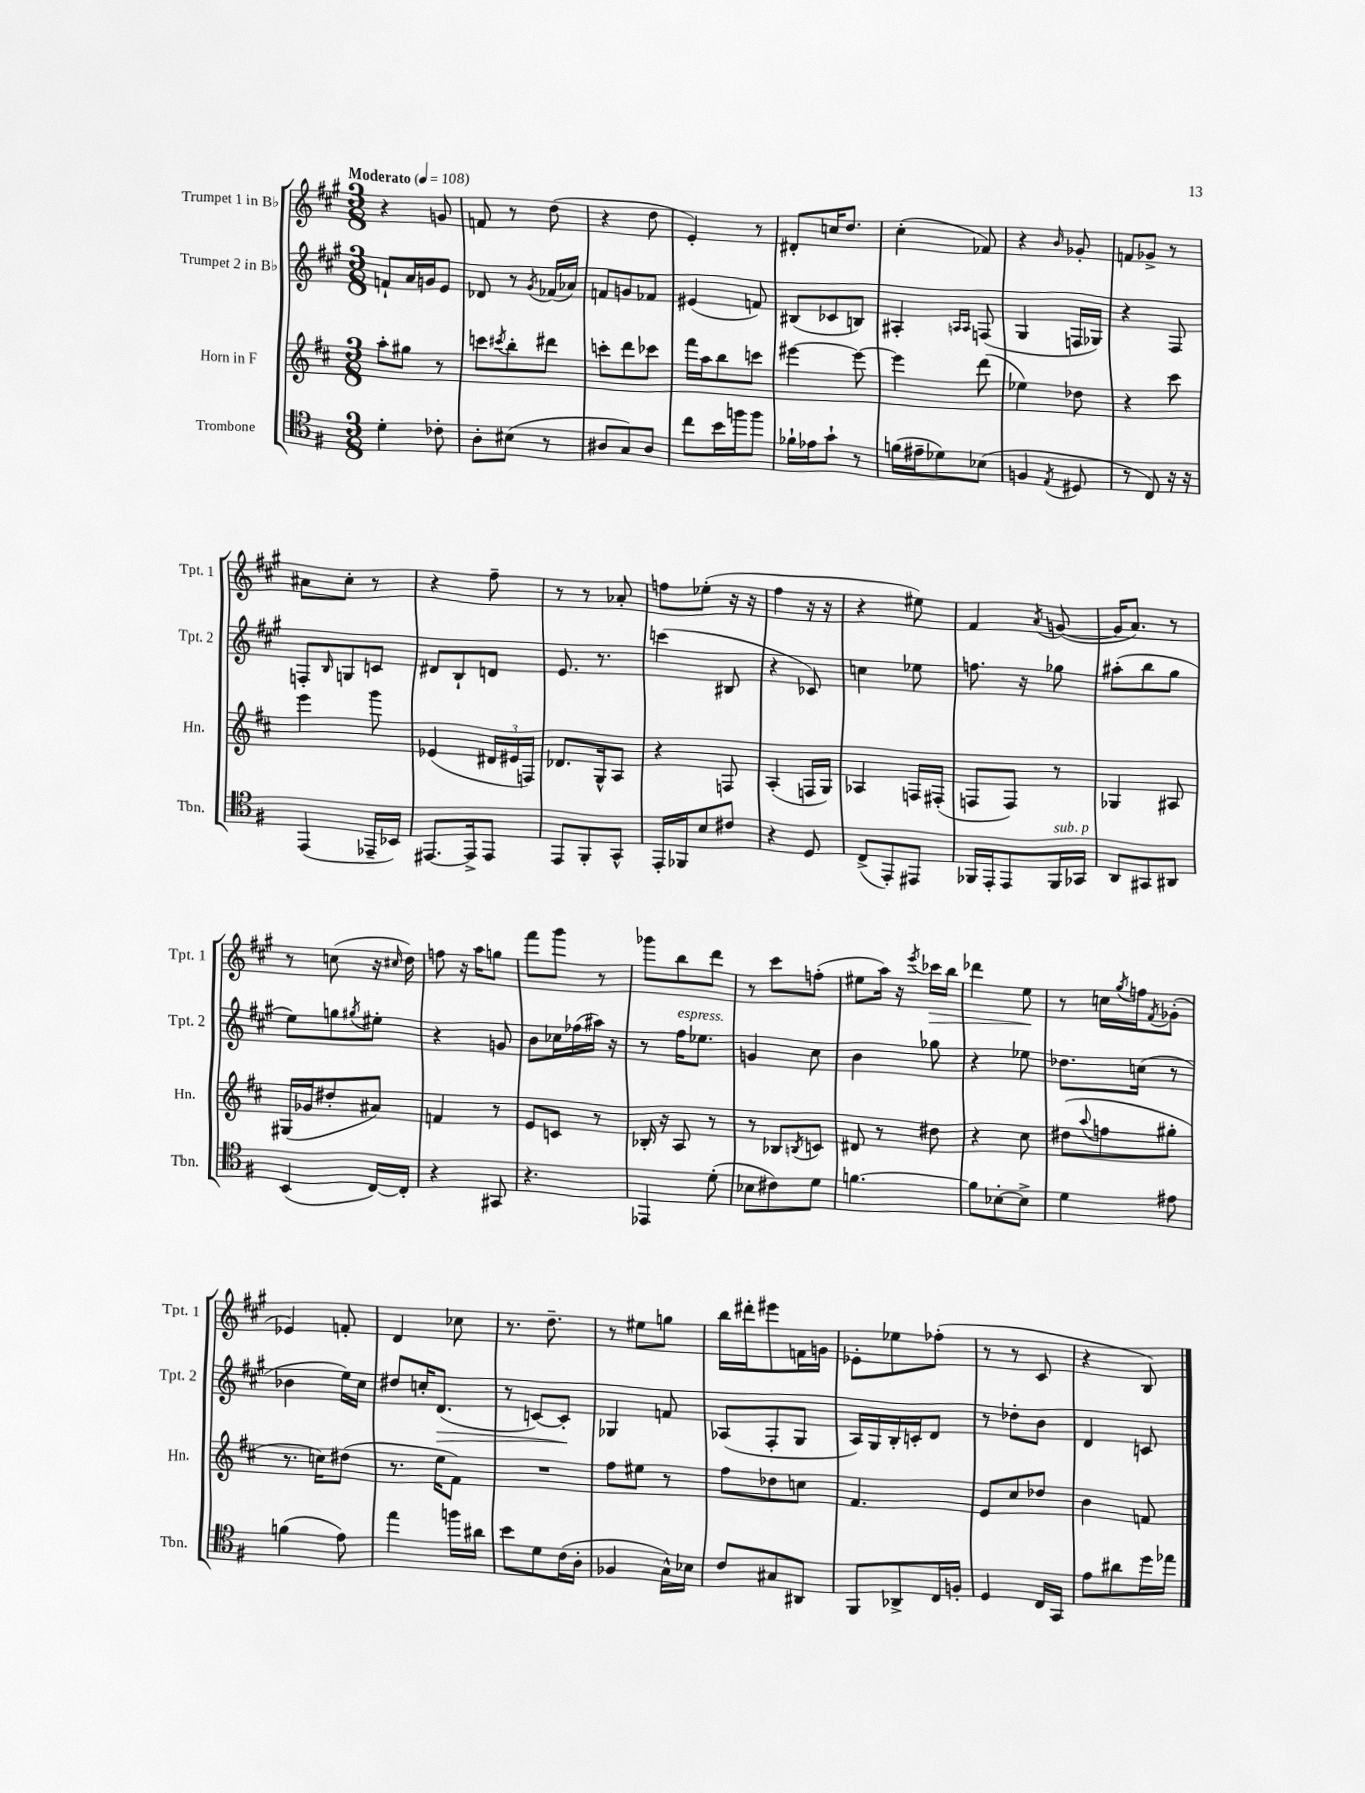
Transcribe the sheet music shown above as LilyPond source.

<<
\new StaffGroup <<
\new Staff = "s0" \with { instrumentName = "Trumpet 1 in Bb" shortInstrumentName = "Tpt. 1" } {
    \clef treble \key a \major \numericTimeSignature \time 3/8 \tempo "Moderato" 4 = 108
    r4 g'8 |
    f'8 r8 d''8( |
    r4 d''8 |
    e'4-.) r8 |
    dis'8-. c''16 d''8. |
    cis''4-.( fes'8) |
    r4 \grace { b'16 } ges'8-. |
    f'8 ges'8-> r8 |
    ais'8 cis''8-. r8 |
    r4 fis''8-- |
    r8 r8 aes'8-. |
    f''8 ees''8-.( r16 r16 |
    fis''4 r16 r16 |
    r4 eis''8) |
    fis'4 \acciaccatura { a'8 } g'8~( |
    g'16 a'8.) r8 |
    r8 c''8( r16 \grace { cis''16 } d''16) |
    f''8 r16 a''16 g''8 |
    fis'''8 gis'''8 r8 |
    ges'''8 b''8 d'''8 |
    r8 cis'''8 f''8-.( |
    eis''8 a''16) r16 \acciaccatura { e'''8 } ces'''16\> b''16 |
    des'''4 e''8\! |
    r8 c''16 \acciaccatura { gis''8 } f''16 \acciaccatura { fis'8 } ges'8-.( |
    ees'4) f'8-. |
    d'4 ces''8 |
    r8. d''8.-- |
    r8 eis''8 g''8 |
    b''16 dis'''16-. eis'''8 f'16 g'16 |
    ees'8-. ees''8 fes''8-.( |
    r8 r8 cis'8 |
    r4 b8) \bar "|." |
}
\new Staff = "s1" \with { instrumentName = "Trumpet 2 in Bb" shortInstrumentName = "Tpt. 2" } {
    \clef treble \key a \major \numericTimeSignature \time 3/8
    f'8-! a'16 g'16 e'8 |
    des'8 r8 \acciaccatura { gis'8 } fes'16( aes'16) |
    f'8 g'8 fes'8 |
    eis'4( f'8) |
    bis8( ces'8 b8) |
    ais4-. \grace { a16 a16 } f8( |
    gis4 f16 ges16) |
    r4 fis8 |
    f8-. \grace { b16 } g8 c'8 |
    dis'8 b8-! d'8 |
    e'8. r8. |
    c'''4( bis8 |
    r4 ces'8) |
    c''4 ees''8 |
    f''8. r16 ges''8 |
    ais''8-.( b''8 gis''8 |
    e''8) g''8 \acciaccatura { gis''8 } eis''8-. |
    r4 g'8 |
    b'8 ces''16 fes''16( ais''16) r16 |
    r8 fis''16^\markup { \italic "espress." } ees''8. |
    g'4 cis''8 |
    b'4 ges''8 |
    r4 ees''8 |
    des''8. c''16( r8 |
    bes'4 e''16) cis''16 |
    dis''8 c''16-. d'8.\>( |
    r8 c'8~) c'8-.\! |
    ges4 f'8 |
    aes8( fis8-. gis8 |
    a16) gis16 b16-. c'16-. d'8 |
    r8 des''8-. b'8 |
    d'4 c'8 \bar "|." |
}
\new Staff = "s2" \with { instrumentName = "Horn in F" shortInstrumentName = "Hn." } {
    \clef treble \key d \major \numericTimeSignature \time 3/8
    a''8-. gis''8 r8 |
    c'''8 \acciaccatura { cis'''8 } b''8-. dis'''8 |
    c'''8-. d'''8 ces'''8 |
    fis'''16 a''16 b''8 c'''8 |
    eis'''4~ eis'''8~ |
    eis'''4 d'''8( |
    ees''4) des''8 |
    r4 cis'''8 |
    e'''4 g'''8 |
    ees'4( \tuplet 3/2 { dis'16 eis'16 f16) } |
    des'8. g16-^ a8 |
    r4 f8 |
    a4-.( f16 g16) |
    aes4 f16 fis16-.( |
    f8 f8) r8 |
    ges4 ais8 |
    gis16( ges'16 dis''8-. ais'8) |
    f'4 r8 |
    e'8 c'8 r8 |
    bes16-. r16 a8 r8 |
    r8 bes8 \acciaccatura { b8 } c'8 |
    dis'8 r8 dis''8 |
    r4 cis''8 |
    dis''8( \appoggiatura { a''8 } f''8 gis''8-. |
    r8. c''16) dis''8( |
    r8. e''16 fis'8) |
    R4. |
    fis''8 eis''8 r8 |
    fis''8 des''8 c''8 |
    fis'4. |
    e'8 cis''8 des''8 |
    b'4 f'8 \bar "|." |
}
\new Staff = "s3" \with { instrumentName = "Trombone" shortInstrumentName = "Tbn." } {
    \clef tenor \key g \major \numericTimeSignature \time 3/8
    d'4-. ces'8-. |
    a8-. bis8( r8 |
    ais8 g8) ais8 |
    c''8 b'16 f''16 f''8 |
    fes'16-! ees'16 g'8-! r8 |
    f'16( eis'16-- des'8) bes8( |
    f4 \acciaccatura { e8 } dis8 |
    r8 c8) r16 r16 |
    e,4( ees,16-- bes,16) |
    eis,8.~ eis,16-> eis,8 |
    e,8 fis,8-. g,8-^ |
    e,16-. fes,16 b8 cis'8 |
    r4 d8 |
    c8->( e,8-.) eis,8 |
    fes,16 e,16-. e,8 fes,16^\markup { \italic "sub. p" } ges,16 |
    a,8 gis,8 ais,8 |
    b,4( c16~) c16-. |
    r4 gis,8 |
    r4. |
    ees,4 d'8-.( |
    bes8 cis'8) d'8 |
    f'4.~ |
    f'8 bes8~-. bes8-> |
    d'4 eis'8 |
    f'4( e'8) |
    e''4 f''16 ais'16 |
    b'8 d'8 c'16( a16-. |
    fes4 g16-^) bes16 |
    c'8 gis8 ais,8 |
    fis,8 aes,8-> c16 f16-. |
    d4 c16 g,16 |
    e'8 ais'8 d''16 ees''16 \bar "|." |
}
>>
>>
\layout { \context { \Score \remove "Bar_number_engraver" } }
